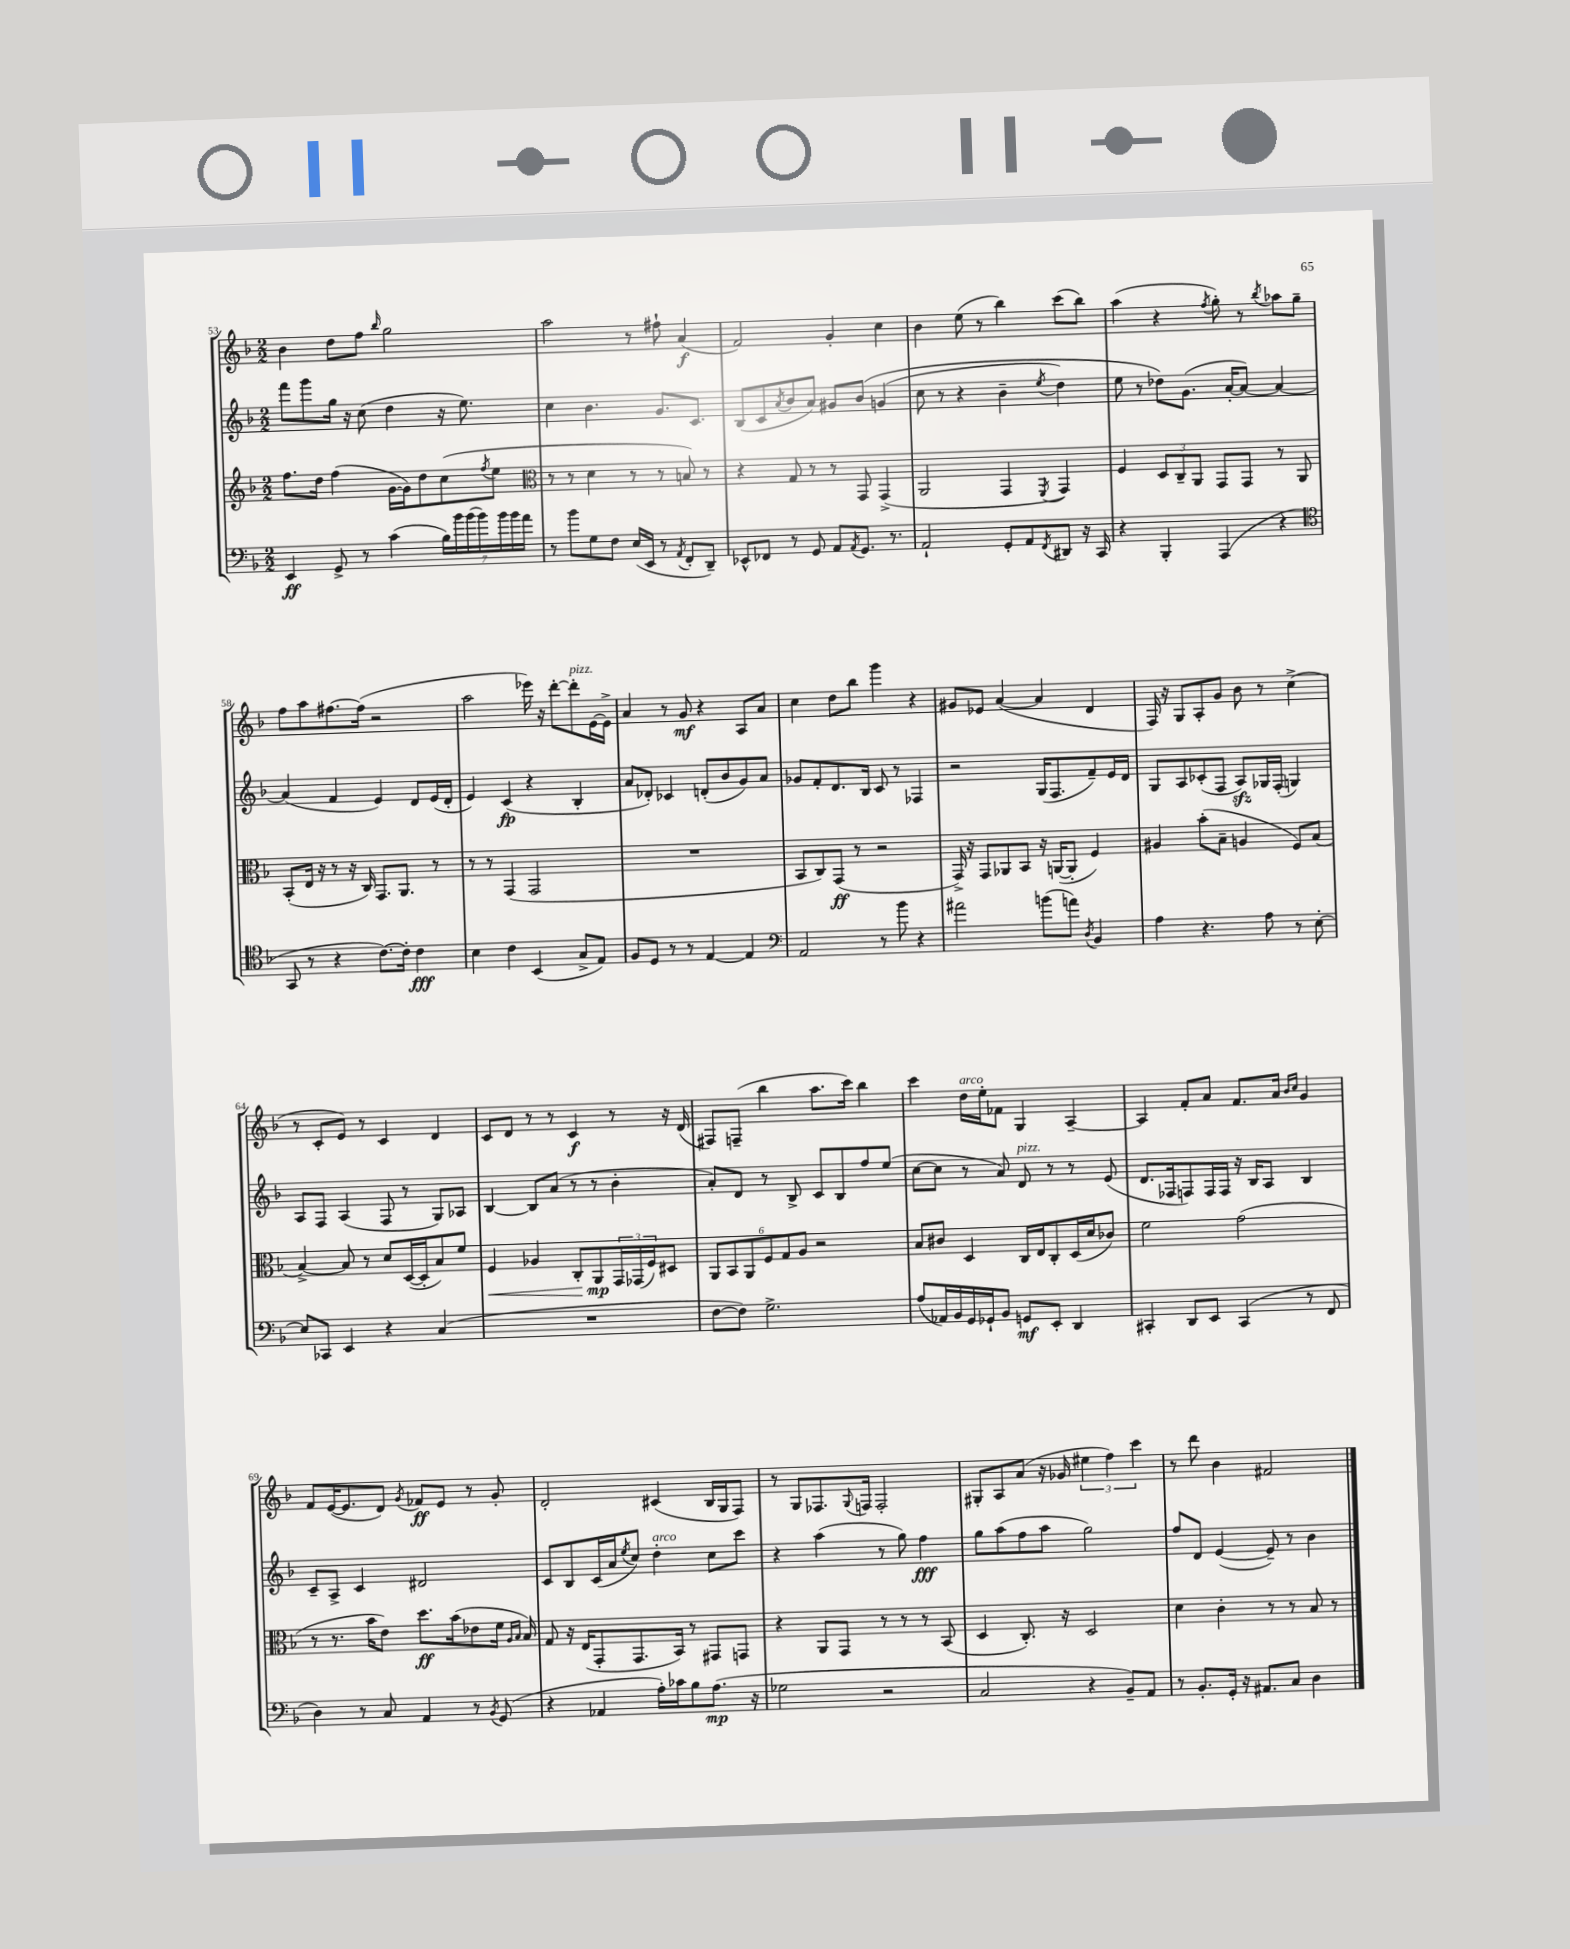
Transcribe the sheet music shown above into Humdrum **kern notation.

**kern	**dynam	**kern	**dynam	**kern	**dynam	**kern	**dynam
*part4	*part4	*part3	*part3	*part2	*part2	*part1	*part1
*staff4	*staff4	*staff3	*staff3	*staff2	*staff2	*staff1	*staff1
*clefF4	*	*clefG2	*	*clefG2	*	*clefG2	*
*k[b-]	*	*k[b-]	*	*k[b-]	*	*k[b-]	*
*M2/2	*	*M2/2	*	*M2/2	*	*M2/2	*
=53	=53	=53	=53	=53	=53	=53	=53
4EE/	ff	8.ff\L	.	8fff\L	.	4b-\	.
.	.	.	.	8ggg\	.	.	.
.	.	16dd\Jk	.	.	.	.	.
8GG^/	.	(4ff\	.	16gg\Jk	.	8dd\L	.
.	.	.	.	16r	.	.	.
8r	.	.	.	(8cc\	.	8ff\J	.
.	.	.	.	.	.	16qqbb-/	.
(4c\	.	[16g\LL	.	4dd\	.	2gg\	.
.	.	16g\J])	.	.	.	.	.
.	.	8dd\	.	.	.	.	.
28B-\LL)	.	(8cc\	.	16r	.	.	.
28b-\	.	.	.	.	.	.	.
.	.	.	.	8.ee\)	.	.	.
(28b-\	.	.	.	.	.	.	.
28b-\)	.	.	.	.	.	.	.
.	.	8qff/	.	.	.	.	.
.	.	8ee\J	.	.	.	.	.
28b-\	.	.	.	.	.	.	.
28b-\	.	.	.	.	.	.	.
28a\JJ	.	.	.	.	.	.	.
=54	=54	=54	=54	=54	=54	=54	=54
*	*	*clefC3	*	*	*	*	*
8r	.	8r	.	4cc\	.	2aa\	.
8b-\L	.	8r	.	.	.	.	.
8G\	.	4d\	.	4.b-\	.	.	.
8F\J	.	.	.	.	.	.	.
(16E/LL	.	8r	.	.	.	8r	.
16EE/JJ	.	.	.	.	.	.	.
8r	.	8r	.	8.g/L	.	8ff#X`\	.
8qAA/	.	.	.	.	.	.	.
8FF'/L	.	8Bn/)	.	.	.	(4a/	f
.	.	.	.	8.c/J	.	.	.
8DD~/J)	.	8r	.	.	.	.	.
=55	=55	=55	=55	=55	=55	=55	=55
8EE-X^^/L	.	4r	.	(8B-/L	.	2f/)	.
8FF-X/J	.	.	.	8c/	.	.	.
.	.	.	.	8qa/	.	.	.
8r	.	8G/	.	8b-/	.	.	.
8GG/	.	8r	.	8a/J)	.	.	.
8AA/L	.	8r	.	8g#X/L	.	4g'/	.
8qAA/	.	.	.	.	.	.	.
8.GG/J	.	8GG/	.	(8b-/J	.	.	.
.	.	(4GG^/	.	(4gn/	.	4cc\	.
8.r	.	.	.	.	.	.	.
=56	=56	=56	=56	=56	=56	=56	=56
2AA`/	.	2AA/	.	8cc\	.	4b-\	.
.	.	.	.	8r	.	.	.
.	.	.	.	4r	.	(8ee\	.
.	.	.	.	.	.	8r	.
8GG'/L	.	4GG/	.	4b-~\	.	4bb-\)	.
8AA/	.	.	.	.	.	.	.
8qFF/	.	8qFF/	.	8qee/	.	.	.
8DD#X/J	.	4GG/)	.	4dd\)	.	(8ccc\L	.
16r	.	.	.	.	.	8bb-\J)	.
16CC/	.	.	.	.	.	.	.
=57	=57	=57	=57	=57	=57	=57	=57
4r	.	4F/	.	8ee\	.	(4aa\	.
.	.	.	.	8r	.	.	.
4BBB-'/	.	12D/L	.	8dd-X\L)	.	4r	.
.	.	12C~/	.	.	.	.	.
.	.	.	.	(8.g\J	.	.	.
.	.	12AA/J	.	.	.	.	.
.	.	.	.	.	.	8qff/	.
(4AAA/	.	8GG/L	.	.	.	8gg'\)	.
.	.	.	.	[16a'/KL	.	.	.
.	.	8GG/J	.	8a/J_)	.	8r	.
.	.	.	.	.	.	8qbb-/	.
4r	.	8r	.	4a/_	.	8aa-X\L	.
.	.	8AA/	.	.	.	8gg~\J	.
!!LO:LB:g=z
=58	=58	=58	=58	=58	=58	=58	=58
*clefC4	*	*	*	*	*	*	*
8GG/	.	(8BB-'/L	.	(4a/]	.	8ff\L	.
8r	.	16E/Jk	.	.	.	8aa\	.
.	.	16r	.	.	.	.	.
4r	.	8r	.	4f/	.	[8.ff#X\	.
.	.	16r	.	.	.	.	.
.	.	16C/)	.	.	.	(16ff#\Jk]	.
[8.c\L)	.	8.GG/L	.	4e/)	.	2r	.
16c'\Jk]	.	8.AA/J	.	.	.	.	.
4c\	fff	.	.	8d/L	.	.	.
.	.	8r	.	(16e/L	.	.	.
.	.	.	.	16d'/JJ	.	.	.
=59	=59	=59	=59	=59	=59	=59	=59
4B-\	.	8r	.	4e/)	.	2aa\	.
.	.	8r	.	.	.	.	.
4c\	.	(4GG/	.	(4c/	fp	.	.
(4BB-/	.	2GG/	.	4r	.	16eee-X\)	.
.	.	.	.	.	.	16r	.
.	.	.	.	.	.	[8ddd'\L	.
!	!	!	!	!	!	!LO:TX:a:i:t=pizz.	!
8G^/L	.	.	.	4B-'/	.	8ddd'\]	.
8E/J)	.	.	.	.	.	[16e\L	.
.	.	.	.	.	.	16e^\JJ]	.
=60	=60	=60	=60	=60	=60	=60	=60
8F/L	.	1r	.	8a/L	.	4a/	.
8D/J	.	.	.	8d-X'/J)	.	.	.
8r	.	.	.	4c-X/	.	8r	.
8r	.	.	.	.	.	8g/	mf
[4E/	.	.	.	(8dn'/L	.	4r	.
.	.	.	.	8b-/	.	.	.
4E/]	.	.	.	8g/)	.	8A/L	.
.	.	.	.	8a/J	.	8a/J	.
=61	=61	=61	=61	=61	=61	=61	=61
*clefF4	*	*	*	*	*	*	*
2AA/	.	8BB-/L	.	8g-X/L	.	4cc\	.
.	.	8C/)	.	8f'/	.	.	.
.	.	(8GG/J	ff	8.d/	.	8dd\L	.
.	.	8r	.	.	.	8bb-\J	.
.	.	.	.	16B-/Jk	.	.	.
8r	.	2r	.	8c/	.	4ggg\	.
8b-\	.	.	.	8r	.	.	.
4r	.	.	.	4F-X/	.	4r	.
=62	=62	=62	=62	=62	=62	=62	=62
2a#X\	.	16GG^/)	.	2r	.	8g#X/L	.
.	.	16r	.	.	.	.	.
.	.	8GG/L	.	.	.	8e-X/J	.
.	.	8AA-X/	.	.	.	([4a/	.
.	.	8BB-/J	.	.	.	.	.
(8bn\L	.	16r	.	(16G/KL	.	4a/]	.
.	.	([16AAn/KL	.	8.F/	.	.	.
8an\J)	.	8AA'/J]	.	.	.	.	.
8qD/	.	.	.	.	.	.	.
4BB-/	.	4F/)	.	8f~/)	.	4d/	.
.	.	.	.	16e/L	.	.	.
.	.	.	.	16d/JJ	.	.	.
=63	=63	=63	=63	=63	=63	=63	=63
4A\	.	4A#X/	.	8G/L	.	16F/)	.
.	.	.	.	.	.	16r	.
.	.	.	.	8A/	.	8G/L	.
4.r	.	(8b-'\L	.	(8c-X'/	.	8A'/	.
.	.	8B-~\J	.	8F/J	.	8g/J	.
.	.	4An/	.	8Azz/L)	.	8b-\	.
8A\	.	.	.	16G-X/L	.	8r	.
.	.	.	.	(16F'/JJ	.	.	.
8r	.	8F/L)	.	4Gn/)	.	(4cc^\	.
[8E'\	.	(8B-/J	.	.	.	.	.
!!LO:LB:g=z
=64	=64	=64	=64	=64	=64	=64	=64
8E/L]	.	[4B-^/)	.	8A/L	.	8r	.
8CC-X/J	.	.	.	8F/J	.	8c'/L	.
4EE/	.	8B-/]	.	(4A/	.	8e/J)	.
.	.	8r	.	.	.	8r	.
4r	.	8d/L	.	8F/	.	4c/	.
.	.	([16D/L	.	8r	.	.	.
.	.	16D'/J]	.	.	.	.	.
(4C/	.	8B-/)	.	8G/L)	.	4d/	.
.	.	8f/J	.	8A-X/J	.	.	.
=65	=65	=65	=65	=65	=65	=65	=65
!	!	!	!LO:HP:b	!	!	!	!
1r	.	4F/	<	[4B-/	.	8c/L	.
.	.	.	.	.	.	8d/J	.
.	.	4A-X/	.	8B-/L]	.	8r	.
.	.	.	.	(8a/J	.	8r	.
.	.	8C'/L	.	8r	.	4c/	f
.	.	8AA/	mp	8r	.	.	.
.	.	24GG/L	[	4b-'\	.	8r	.
.	.	(24GG-X/	.	.	.	.	.
.	.	24F/J)	.	.	.	.	.
.	.	8D#X/J	.	.	.	16r	.
.	.	.	.	.	.	(16d/	.
=66	=66	=66	=66	=66	=66	=66	=66
[8F\L	.	12AA/L	.	8a'/L)	.	8F#X/L)	.
.	.	12BB-/	.	.	.	.	.
8F\J])	.	.	.	8d/J	.	(8Fn~/J	.
.	.	12AA/	.	.	.	.	.
2.G^\	.	12F/	.	8r	.	4bb-\	.
.	.	12G/	.	.	.	.	.
.	.	.	.	8B-^/	.	.	.
.	.	12A/J	.	.	.	.	.
.	.	2r	.	8c/L	.	8.aa\L	.
.	.	.	.	8B-/	.	.	.
.	.	.	.	.	.	16ccc\Jk)	.
.	.	.	.	8ff/	.	4bb-\	.
.	.	.	.	(8ee/J	.	.	.
=67	=67	=67	=67	=67	=67	=67	=67
(8A/L	.	8B-/L	.	[8cc\L	.	4ccc\	.
16AA-X/L)	.	8c#X/J	.	8cc\J]	.	.	.
16BB-/	.	.	.	.	.	.	.
!	!	!	!	!	!	!LO:TX:a:i:t=arco	!
16GG/	.	4D/	.	8r	.	16dd\LL	.
16GG-X`/J	.	.	.	.	.	16ee'\J	.
8BB-/J	.	.	.	8a/)	.	8f-X\J	.
!	!	!	!	!LO:TX:a:i:t=pizz.	!	!	!
8GGn/L	mf	16C/LL	.	8d/	.	4G/	.
.	.	16E/J	.	.	.	.	.
8EE'/J	.	8C'/	.	8r	.	.	.
4DD/	.	(16D/L	.	8r	.	[4A~/	.
.	.	16d/J	.	.	.	.	.
.	.	8c-X/J)	.	(8e/	.	.	.
=68	=68	=68	=68	=68	=68	=68	=68
4CC#X'/	.	2f\	.	8.d/L	.	4A/]	.
.	.	.	.	16F-X/k	.	.	.
8DD/L	.	.	.	8Fn/)	.	8f'/L	.
8EE/J	.	.	.	16F/L	.	8a/J	.
.	.	.	.	16F/JJ	.	.	.
(4CC#/	.	(2g\	.	16r	.	8.f/L	.
.	.	.	.	16B-/KL	.	.	.
.	.	.	.	8A/J	.	.	.
.	.	.	.	.	.	16a/Jk	.
.	.	.	.	.	.	16qqb-/LL	.
.	.	.	.	.	.	16qqcc/JJ	.
8r	.	.	.	4B-/	.	4g/	.
8FF/	.	.	.	.	.	.	.
!!LO:LB:g=z
=69	=69	=69	=69	=69	=69	=69	=69
4D\)	.	8r	.	8c~/L	.	8f/L	.
.	.	8.r	.	8A^/J	.	([16e/K	.
.	.	.	.	.	.	8.e/]	.
8r	.	.	.	4c/	.	.	.
.	.	16b-\KL	.	.	.	.	.
8C/	.	8e\J)	.	.	.	8d/J)	.
.	.	.	.	.	.	8qg/	.
4AA/	.	8.dd\L	ff	2d#X/	.	8f-X/L	ff
.	.	.	.	.	.	8e/J	.
.	.	(16b-\k	.	.	.	.	.
8r	.	8e-X\	.	.	.	8r	.
8qBB-/	.	.	.	.	.	.	.
(8GG/	.	16f\Jk	.	.	.	8g'/	.
.	.	16qqA/LL	.	.	.	.	.
.	.	16qqB-/JJ	.	.	.	.	.
.	.	16B-/)	.	.	.	.	.
=70	=70	=70	=70	=70	=70	=70	=70
4r	.	8G/	.	8c/L	.	2d'/	.
.	.	16r	.	8B-/	.	.	.
.	.	(16E/KL	.	.	.	.	.
4AA-X/	.	8GG'/	.	(16c/L	.	.	.
.	.	.	.	16a/J	.	.	.
.	.	.	.	8qee/	.	.	.
.	.	8.GG/	.	8cc/J)	.	.	.
!	!	!	!	!LO:TX:a:i:t=arco	!	!	!
16A'\LL)	.	.	.	4dd'\	.	(4c#X/	.
16c-X\J	.	16BB-/Jk)	.	.	.	.	.
8B-\	.	8r	.	.	.	.	.
(8.A\J	mp	8GG#X/L	.	8cc\L	.	16B-/LL	.
.	.	.	.	.	.	16G/J	.
.	.	8GGn/J	.	8ccc\J	.	8F/J)	.
16r	.	.	.	.	.	.	.
=71	=71	=71	=71	=71	=71	=71	=71
2G-X\	.	4r	.	4r	.	8r	.
.	.	.	.	.	.	8G/L	.
.	.	8AA/L	.	(4aa\	.	8.F-X/	.
.	.	8GG/J	.	.	.	.	.
.	.	.	.	.	.	8qqG/	.
.	.	.	.	.	.	16Fn/Jk	.
2r	.	8r	.	8r	.	2F'/	.
.	.	8r	.	8gg\)	.	.	.
.	.	8r	.	4ff\	fff	.	.
.	.	(8BB-/	.	.	.	.	.
=72	=72	=72	=72	=72	=72	=72	=72
2C/	.	4D/	.	8gg\L	.	8G#X'/L	.
.	.	.	.	(8aa\	.	8A/	.
.	.	8.C'/)	.	8ff\	.	(8a/J	.
.	.	.	.	8aa\J	.	16r	.
.	.	16r	.	.	.	16g-X/	.
4r	.	2D/	.	2gg\)	.	6ee#X\	.
.	.	.	.	.	.	6ff\)	.
8BB-~/L)	.	.	.	.	.	.	.
.	.	.	.	.	.	6ccc\	.
8AA/J	.	.	.	.	.	.	.
=73	=73	=73	=73	=73	=73	=73	=73
8r	.	4d\	.	8ff/L	.	8r	.
8.BB-'/L	.	.	.	8d/J	.	8ddd\	.
.	.	4c'\	.	([4e/	.	4b-\	.
16GG'/Jk	.	.	.	.	.	.	.
16r	.	.	.	.	.	.	.
8.AA#X/L	.	.	.	.	.	.	.
.	.	8r	.	8e~/])	.	2f#X/	.
8C/J	.	8r	.	8r	.	.	.
4D\	.	8B-/	.	4b-\	.	.	.
.	.	8r	.	.	.	.	.
==	==	==	==	==	==	==	==
*-	*-	*-	*-	*-	*-	*-	*-
